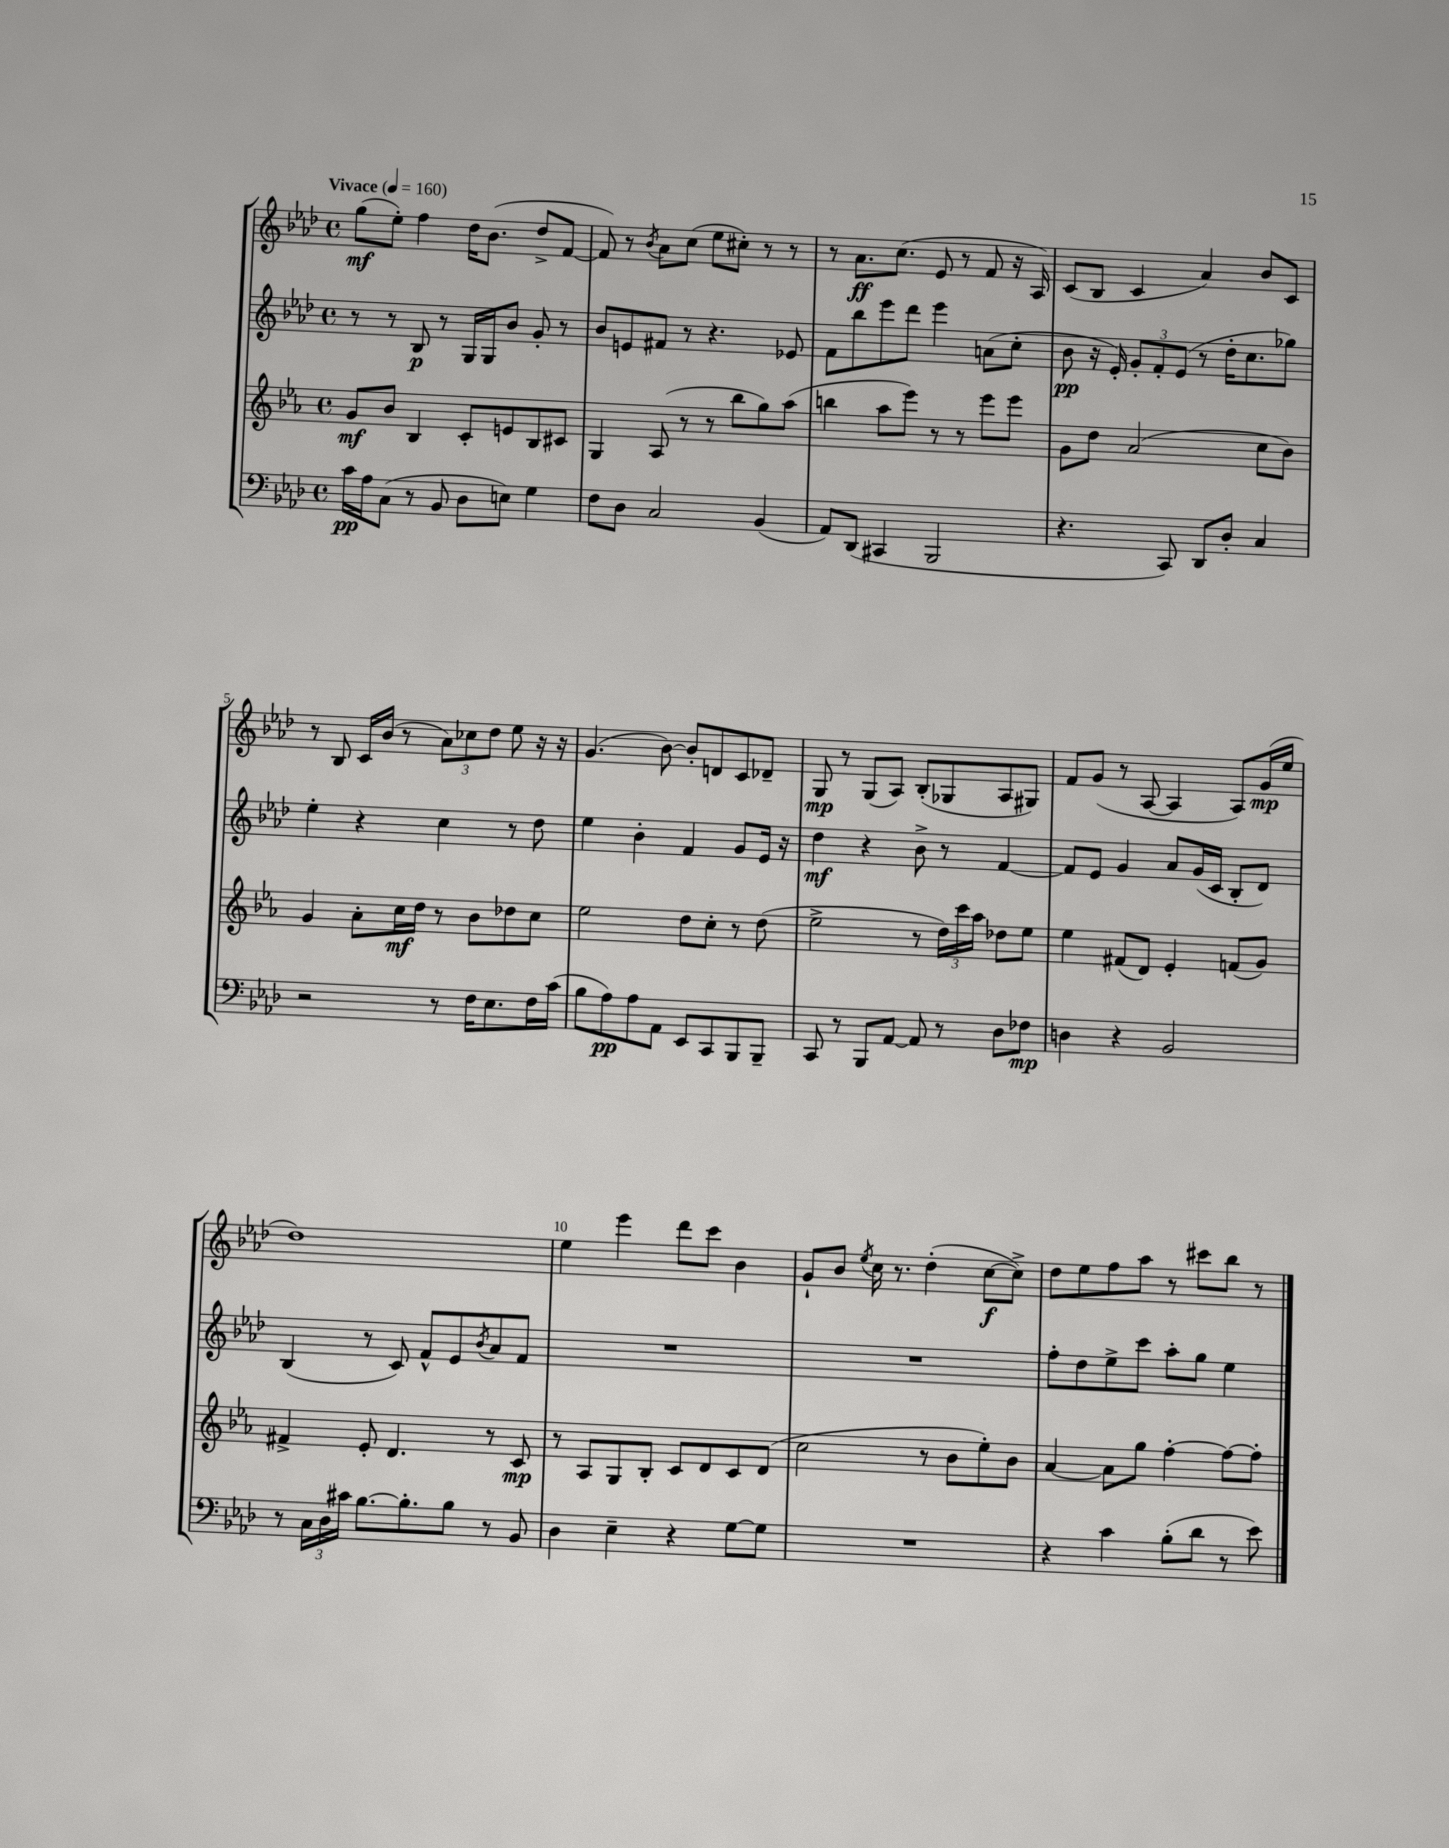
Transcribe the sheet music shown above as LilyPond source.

<<
\new StaffGroup <<
\new Staff = "s0" {
    \clef treble \key aes \major \defaultTimeSignature \time 4/4 \tempo "Vivace" 4 = 160
    g''8\mf( ees''8-.) f''4 des''16 bes'8.( des''8-> f'8~ |
    f'8) r8 \acciaccatura { bes'8 } aes'8 c''8( ees''8 cis''8-.) r8 r8 |
    r8 aes'8.\ff c''8.( ees'8 r8 f'8 r16 aes16) |
    c'8( bes8 c'4 aes'4) bes'8 c'8 |
    r8 bes8 c'16 bes'16( r8 \tuplet 3/2 { aes'8) ces''8 des''8 } ees''8 r16 r16 |
    g'4.( bes'8~) bes'8-. d'8 c'8 des'8-- |
    g8\mp r8 g8( aes8) bes8-.( ges8 aes8 gis8) |
    f'8 g'8( r8 aes8~ aes4 aes8) g'16\mp( ees''16 |
    des''1) |
    ees''4 ees'''4 des'''8 c'''8 bes'4 |
    g'8-! bes'8 \acciaccatura { ees''8 } c''16 r8. des''4-.( c''8~\f c''8->) |
    des''8 ees''8 f''8 aes''8 r8 cis'''8 bes''8 r8 \bar "|." |
}
\new Staff = "s1" {
    \clef treble \key aes \major \defaultTimeSignature \time 4/4
    r8 r8 bes8\p r8 g16 g16 bes'8 g'8-. r8 |
    bes'8 e'8 fis'8 r8 r4. ees'8 |
    f'8 bes''8 ees'''8 des'''8 ees'''4 a'8( c''8-. |
    bes'8\pp r16 ees'16-.) \tuplet 3/2 { g'8-. f'8-. ees'8( } r8 des''16-. c''8. ges''8) |
    ees''4-. r4 c''4 r8 des''8 |
    ees''4 bes'4-. f'4 g'8 ees'16 r16 |
    des''4\mf r4 bes'8-> r8 f'4~ |
    f'8 ees'8 g'4 aes'8 g'16( c'16 bes8-. des'8) |
    bes4( r8 c'8) f'8-^ ees'8 \acciaccatura { bes'8 } aes'8 f'8 |
    R1 |
    R1 |
    f''8-. des''8 ees''8-> c'''8 aes''8-. g''8 ees''4 \bar "|." |
}
\new Staff = "s2" {
    \clef treble \key ees \major \defaultTimeSignature \time 4/4
    g'8\mf bes'8 bes4 c'8-. e'8 bes8 cis'8 |
    g4 aes8( r8 r8 bes''8 g''8) aes''8( |
    b''4 aes''8 ees'''8) r8 r8 ees'''8 ees'''8 |
    g'8 d''8 aes'2( c''8 bes'8) |
    g'4 aes'8-. c''16\mf d''16 r8 bes'8 des''8 c''8 |
    ees''2 d''8 c''8-. r8 d''8( |
    ees''2-> r8 \tuplet 3/2 { d''16) c'''16 aes''16 } des''8 ees''8 |
    ees''4 fis'8( d'8) ees'4-. f'8( g'8) |
    fis'4-> ees'8-. d'4. r8 c'8\mp |
    r8 aes8 g8 bes8-. c'8 d'8 c'8 d'8( |
    c''2 r8 bes'8 ees''8-.) bes'8 |
    aes'4~ aes'8 g''8 f''4~-. f''8~ f''8-. \bar "|." |
}
\new Staff = "s3" {
    \clef bass \key aes \major \defaultTimeSignature \time 4/4
    c'16\pp aes16 c8( r8 bes,8 des8 e8) g4 |
    f8 des8 c2 bes,4( |
    aes,8) des,8( cis,4 bes,,2 |
    r4. c,8) des,8 des8-. c4 |
    r2 r8 f16 ees8. f16 c'16( |
    bes8 aes8\pp) aes8 aes,8 ees,8 c,8 bes,,8 bes,,8-- |
    c,8 r8 bes,,8 aes,8~ aes,8 r8 des8 fes8\mp |
    d4 r4 bes,2 |
    r8 \tuplet 3/2 { c16 des16 cis'16 } bes8.~ bes8.-. bes8 r8 bes,8 |
    des4 ees4-- r4 g8~ g8 |
    R1 |
    r4 c'4 bes8-.( des'8 r8 ees'8) \bar "|." |
}
>>
>>
\layout { \context { \Score \override BarNumber.break-visibility = ##(#f #t #t) barNumberVisibility = #(every-nth-bar-number-visible 5) } }
